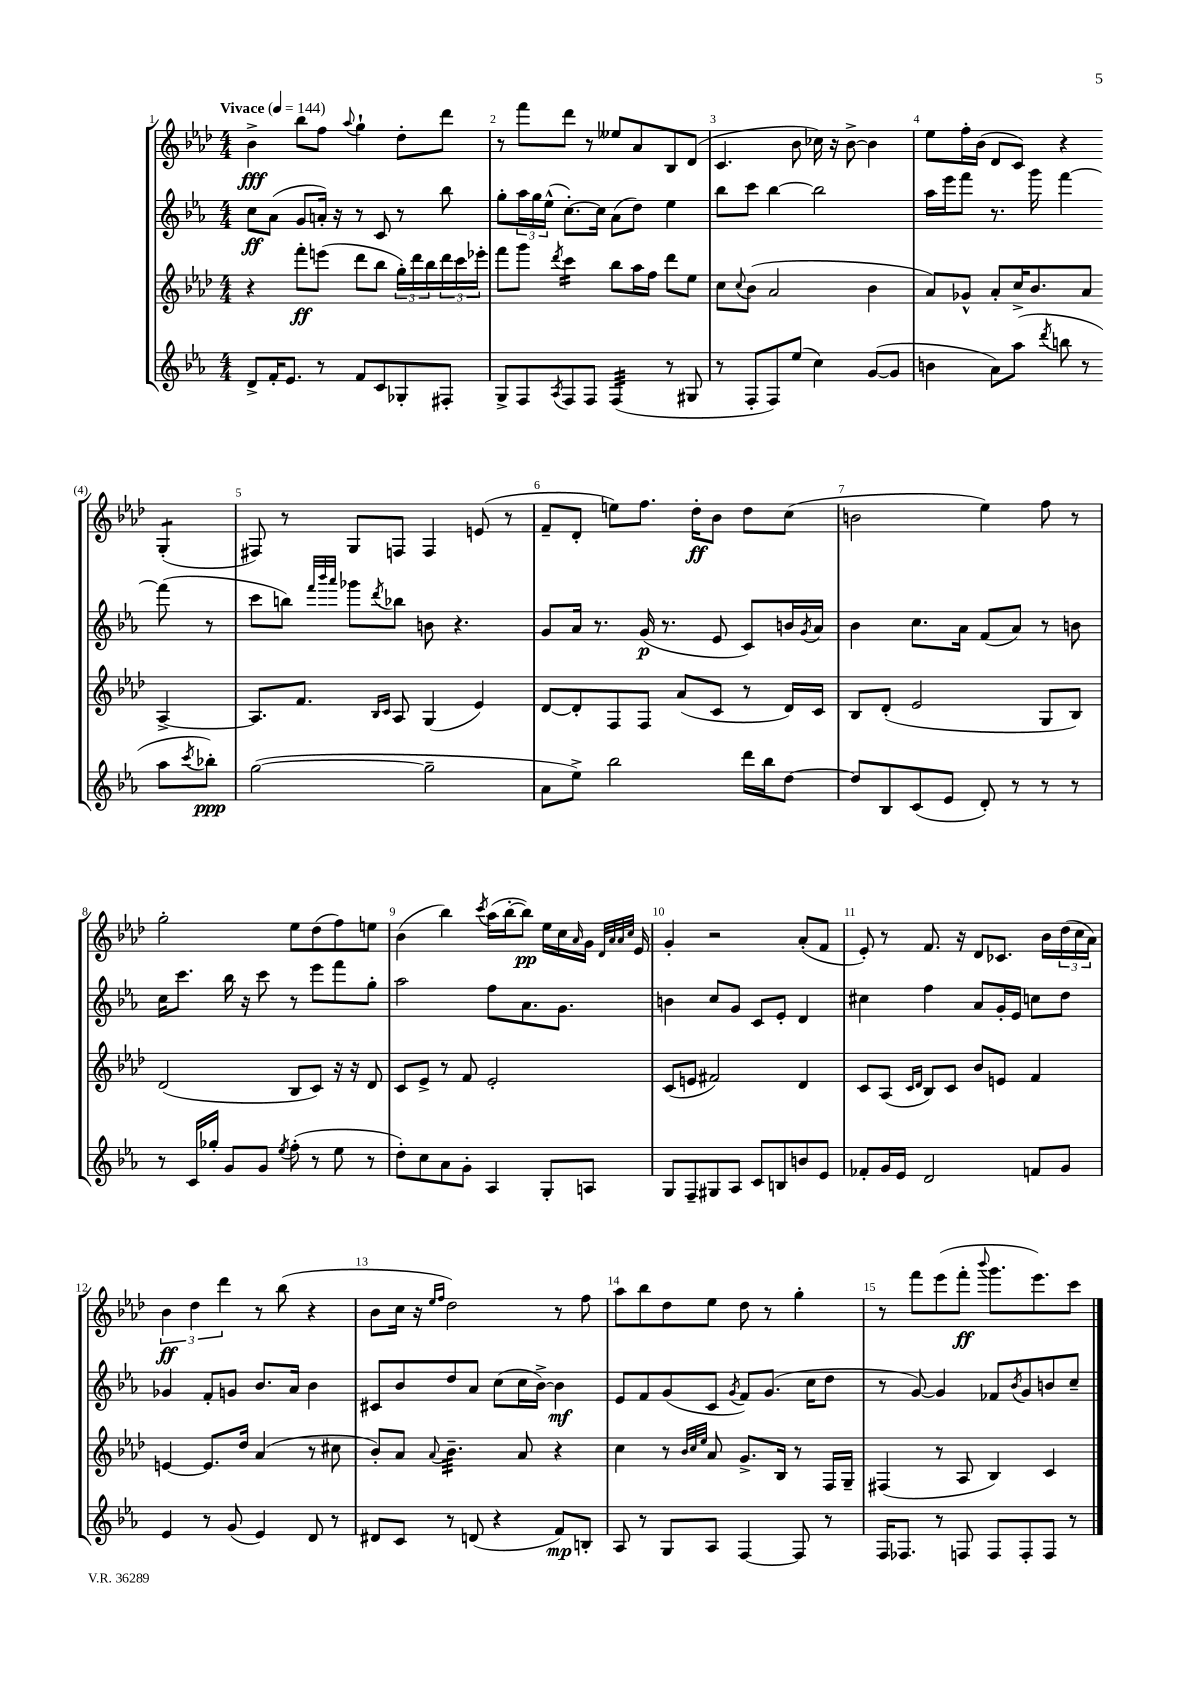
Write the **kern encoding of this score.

**kern	**kern	**kern	**kern
*staff4	*staff3	*staff2	*staff1
*clefG2	*clefG2	*clefG2	*clefG2
*k[b-e-a-]	*k[b-e-a-d-]	*k[b-e-a-]	*k[b-e-a-d-]
*M4/4	*M4/4	*M4/4	*M4/4
*MM144	*MM144	*MM144	*MM144
8d^/L	4r	8cc\L	4b-^\
16f'/K	.	(8a-\J	.
8.e-/J	.	.	.
.	8fff'\L	8g/L	8bb-\L
8r	(8eee\J	16a'/Jk)	8ff\J
.	.	16r	.
.	.	.	8qqaa-/
8f/L	8ddd-\L	8r	4gg`\
8c/	8bb-\J	8c/	.
8G-'/	24gg'\LL)	8r	8dd-'\L
.	24ddd-\	.	.
.	24bb-\	.	.
8F#'/J	24ddd-\	8bb-\	8ddd-\J
.	24ccc\	.	.
.	24eee-'\JJ	.	.
=	=	=	=
8G^/L	8fff\L	8gg'\L	8r
8F/	8ggg\J	24aa-\L	8fff\L
.	.	24gg\	.
.	.	(24ee-^^\JJ	.
8qA-/	8qddd-/	.	.
8F/	4ccc\	[8.cc'\L)	8ddd-\J
8F/J	.	.	8r
.	.	16cc\]Jk	.
(4F/	8bb-\L	(8a-\L	8ee--/L
.	16aa-\L	8dd\J)	8a-/
.	16ff\JJ	.	.
8r	8ddd-\L	4ee-\	8B-/
8G#/	8ee-\J	.	(8d-/J
=	=	=	=
8r	8cc\L	8bb-\L	4.c/
.	8qqcc/	.	.
8F'/L	(8b-\J	8ccc\J	.
8F/)	2a-/	[4bb-\	.
(8ee-/J	.	.	8b-\
4cc\)	.	2bb-\]	16cc-\)
.	.	.	16r
.	.	.	[8b-^\
([8g/L	4b-\	.	4b-\]
8g/]J	.	.	.
=	=	=	=
4b\	8a-/L)	16aa-\LL	8ee-\L
.	.	16eee-\J	.
.	8g-^^/J	8fff\J	16ff'\L
.	.	.	(16b-\JJ
8a-\L)	8a-'/L	8.r	8d-/L
(8aa-\J	16cc^/K	.	8c/J)
.	8.b-/	16ggg\	.
8qddd/	.	.	.
8bb\	.	[4fff\	4r
8r	8a-/J	.	.
8aa-\L	[4A-^/	(8fff\]	(4G'/
8qccc/	.	.	.
8bb-'\J)	.	8r	.
=	=	=	=
([2gg\	8.A-/]L	8ccc\L	8F#/)
.	.	8bb\J)	8r
.	8.f/J	.	.
.	.	32qqfff/LLL	.
.	.	32qqbbb-/	.
.	.	32qqaaa-/JJJ	.
.	.	8ggg-\L	8G/L
.	16qqB-/LL	.	.
.	16qqc/JJ	8qddd/	.
.	8A-/	8bb-\J	8F/J
2gg~\]	(4G/	8b\	4F/
.	.	4.r	.
.	4e-/)	.	(8e/
.	.	.	8r
=	=	=	=
8a-\L	[8d-/L	8g/L	8f~/L
8ee-^\J)	8d-'/]	16a-/Jk	8d-'/J
.	.	8.r	.
2bb-\	8F/	.	8ee\L)
.	8F/J	(16g/	8.ff\J
.	.	8.r	.
.	(8a-/L	.	.
.	.	.	16dd-'\LK
.	8c/J	8e-/	8b-\J
16ddd\LL	8r	8c/L)	8dd-\L
16bb-\J	.	.	.
[8dd\J	16d-/LL)	16b/L	(8cc\J
.	.	8qg/	.
.	16c/JJ	16a-/JJ	.
=	=	=	=
8dd/]L	8B-/L	4b-\	2b\
8B-/	(8d-'/J	.	.
(8c/	2e-/	8.cc\L	.
8e-/J	.	.	.
.	.	16a-\Jk	.
8d'/)	.	(8f/L	4ee-\)
8r	.	8a-/J)	.
8r	8G/L	8r	8ff\
8r	8B-/J)	8b\	8r
=	=	=	=
8r	(2d-/	16cc\LK	2gg'\
.	.	8.ccc\J	.
16c/LL	.	.	.
16gg-'/JJ	.	.	.
8g/L	.	16bb-\	.
.	.	16r	.
8g/J	.	8ccc\	.
8qee-/	.	.	.
(8ff'\	8B-/L	8r	8ee-\L
8r	8c/J)	8eee-\L	(8dd-\
8ee-\	16r	8fff\	8ff\)
.	16r	.	.
8r	8d-/	8gg'\J	8ee\J
=	=	=	=
8dd'\L)	8c/L	2aa-\	(4b-\
8cc\	8e-^/J	.	.
8a-\	8r	.	4bb-\)
8g'\J	8f/	.	.
.	.	.	8qccc/
4A-/	2e-'/	8ff\L	(16aa-\LL
.	.	.	[16bb-'\J
.	.	8.a-\	8bb-\]J)
8G'/L	.	.	16ee-\LL
.	.	8.g\J	16cc\
.	.	.	16qqa-/
8A/J	.	.	16g\JJ
.	.	.	32qqd-/LLL
.	.	.	32qqa-/
.	.	.	32qqa-/
.	.	.	32qqcc/JJJ
.	.	.	16e-/
=	=	=	=
8G/L	(8c/L	4b\	4g'/
8F~/	8e/J	.	.
8G#/	2f#/)	8cc/L	2r
8A-/J	.	8g/J	.
8c/L	.	8c/L	.
8B/	.	8e-'/J	.
8b/	4d-/	4d/	(8a-'/L
8e-/J	.	.	8f/J
=	=	=	=
8f-'/L	8c/L	4cc#\	8e-'/)
16g/L	(8A-/J	.	8r
16e-/JJ	.	.	.
.	16qqc/LL	.	.
.	16qqd-/JJ	.	.
2d/	8B-/L)	4ff\	8.f/
.	8c/J	.	.
.	.	.	16r
.	8b-/L	8a-/L	8d-/L
.	8e/J	16g'/L	8.c-/J
.	.	16e-/JJ	.
8f/L	4f/	8cc\L	.
.	.	.	16b-\LL
8g/J	.	8dd\J	(24dd-\
.	.	.	24cc\
.	.	.	24a-\JJ)
=	=	=	=
4e-/	[4e/	4g-/	6b-\
.	.	.	6dd-\
8r	8.e/]L	8f'/L	.
.	.	.	6ddd-\
(8g/	.	8g/J	.
.	16dd-/Jk	.	.
4e-/)	(4a-/	8.b-/L	8r
.	.	.	(8bb-\
.	.	16a-/Jk	.
8d/	8r	4b-\	4r
8r	8cc#\	.	.
=	=	=	=
8d#/L	8b-'/L)	8c#/L	8b-\L
8c/J	8a-/J	8b-/	16cc\Jk
.	.	.	16r
.	.	.	16qqee-/LL
.	8qqa-/	.	16qqff/JJ
8r	4.b-~\	8dd/	2dd-\)
(8d/	.	8a-/J	.
4r	.	(8cc\L	.
.	8a-/	16cc\L	.
.	.	[16b-^\JJ)	.
8f/L)	4r	4b-\]	8r
8B'/J	.	.	8ff\
=	=	=	=
8A-/	4cc\	8e-/L	8aa-\L
8r	.	8f/	8bb-\
8G/L	8r	(8g/	8dd-\
.	32qqb-/LLL	.	.
.	32qqcc/	.	.
.	32qqee-/JJJ	.	.
8A-/J	8a-/	8c/J	8ee-\J
.	.	8qg/	.
[4F/	8.g^/L	8f/L)	8dd-\
.	.	(8.g/J	8r
.	16B-/Jk	.	.
8F/]	8r	.	4gg'\
.	.	16cc\LK	.
8r	16F/LL	8dd\J	.
.	16G~/JJ	.	.
=	=	=	=
16F/LK	(4F#/	8r	8r
8.F-/J	.	.	.
.	.	[8g/)	8fff\L
8r	8r	4g/]	(8eee-\
8F/	8A-/	.	8fff'\J
.	.	.	8qqbbb-/
8F/L	4B-/)	8f-/L	8.ggg\L
.	.	8qb-/	.
8F'/	.	8g/	.
.	.	.	8.eee-\)
8F/J	4c/	8b/	.
8r	.	8cc~/J	8ccc\J
==	==	==	==
*-	*-	*-	*-
